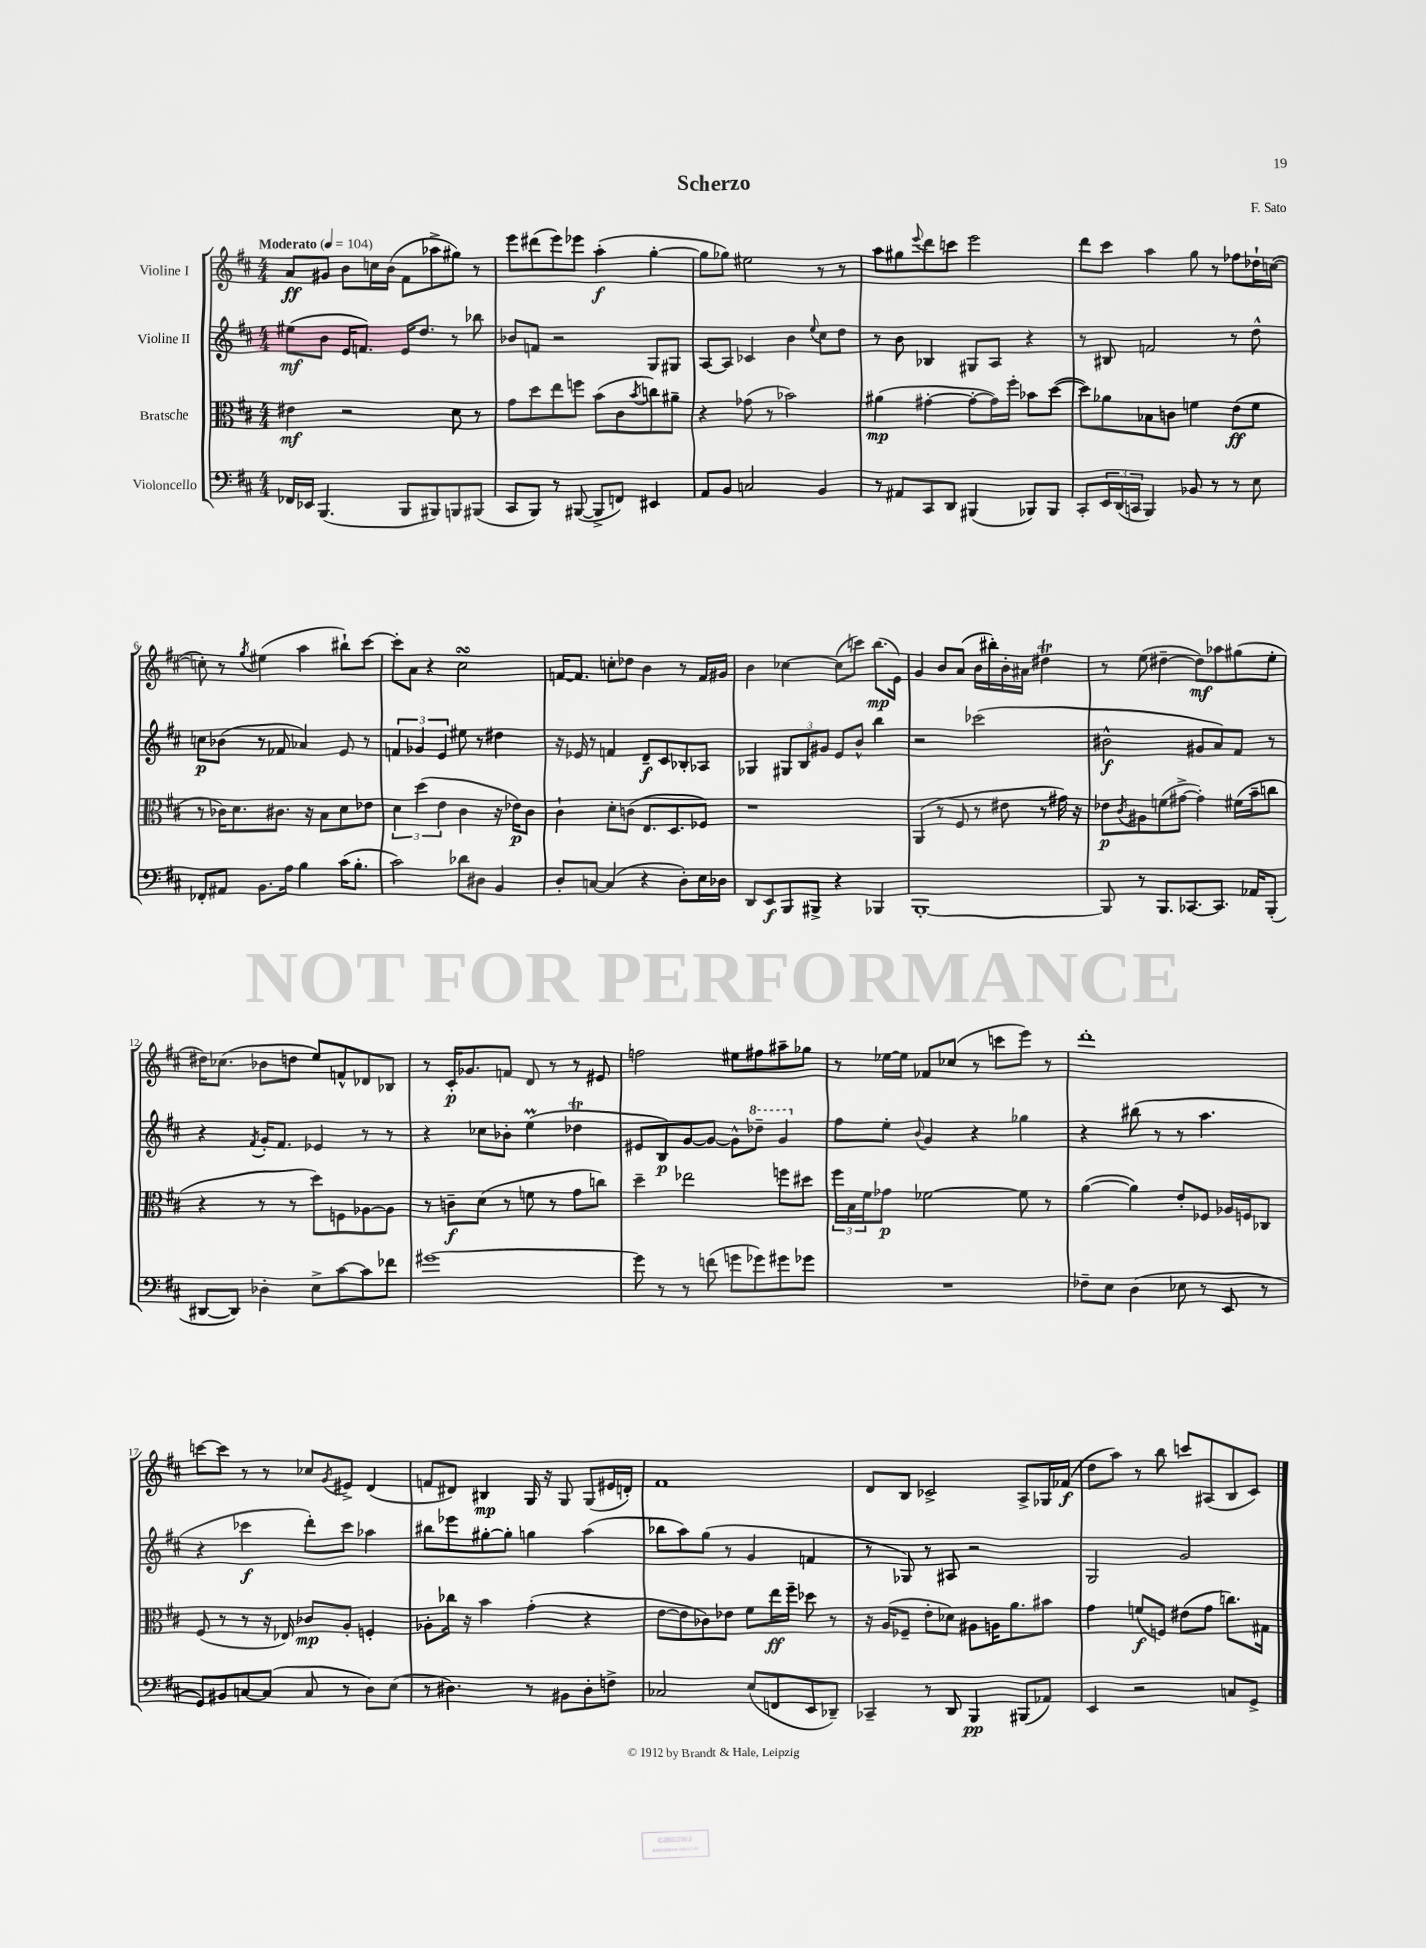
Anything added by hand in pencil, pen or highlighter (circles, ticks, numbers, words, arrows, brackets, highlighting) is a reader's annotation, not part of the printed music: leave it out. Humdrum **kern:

**kern	**dynam	**kern	**dynam	**kern	**dynam	**kern	**dynam
*part4	*part4	*part3	*part3	*part2	*part2	*part1	*part1
*staff4	*staff4	*staff3	*staff3	*staff2	*staff2	*staff1	*staff1
*I"Violoncello	*	*I"Bratsche	*	*I"Violine II	*	*I"Violine I	*
*clefF4	*	*clefC3	*	*clefG2	*	*clefG2	*
*k[f#c#]	*	*k[f#c#]	*	*k[f#c#]	*	*k[f#c#]	*
*M4/4	*	*M4/4	*	*M4/4	*	*M4/4	*
*MM104	*	*MM104	*	*MM104	*	*MM104	*
=1	=1	=1	=1	=1	=1	=1	=1
!	!	!	!	!	!	!LO:TX:a:B:t=Moderato	!
16FF-X/LL	.	4e#X\	mf	(8ee#X\L	mf	8a/L	ff
16EE-X/JJ	.	.	.	.	.	.	.
(4.BBB/	.	.	.	8b\J	.	8g#X/J	.
.	.	2r	.	16e/KL	.	8b\L	.
.	.	.	.	8.fn/J)	.	.	.
.	.	.	.	.	.	16ccn\L	.
.	.	.	.	.	.	(16b\JJ	.
8BBB/L	.	.	.	16e/KL	.	8f#\L	.
.	.	.	.	8.dd/J	.	.	.
8BBB#X/)	.	.	.	.	.	8aa-X^\	.
8BBBn/	.	8d\	.	8r	.	8gg#X\J)	.
(8BBB#X/J	.	8r	.	8bb-X\	.	8r	.
=2	=2	=2	=2	=2	=2	=2	=2
8CC#/L	.	8g\L	.	8b-X/L	.	8eee\L	.
8BBB/J)	.	8dd\	.	8fn/J	.	(8ddd#X\	.
8r	.	8ee\	.	2r	.	8eee\)	.
([8BBB#X/	.	8ffn\J	.	.	.	8eee-X\J	.
8BBB#^/L]	.	(8b\L	.	.	.	(4aa'\	f
8FFn/J)	.	8c#\	.	.	.	.	.
.	.	8qb/	.	.	.	.	.
4EE#X/	.	8ccn\)	.	8G/L	.	[4gg'\	.
.	.	8a#X~\J	.	8G#X/J	.	.	.
=3	=3	=3	=3	=3	=3	=3	=3
8AA/L	.	4r	.	[8A/L	.	8gg\L]	.
8BB/J	.	.	.	8A/J]	.	8gg-X\J)	.
2Cn/	.	(8g-X\	.	4c-X/	.	2ee#X\	.
.	.	8r	.	.	.	.	.
.	.	2b-X\)	.	4b\	.	.	.
.	.	.	.	8qqee/	.	.	.
4BB/	.	.	.	8cc#\L	.	8r	.
.	.	.	.	8dd\J	.	8r	.
=4	=4	=4	=4	=4	=4	=4	=4
8r	.	(4a#X\	mp	8r	.	8aa\L	.
8AA#X/L	.	.	.	8b\	.	8gg#X\	.
.	.	.	.	.	.	8qqeee/	.
8CC#/	.	[4g#X'\	.	4B-X/	.	8ddd\	.
8DD/J	.	.	.	.	.	8cccn\J	.
(4BBB#X/	.	8g#'\L_	.	8G#X/L	.	2eee\	.
.	.	16g#\L])	.	8A/J	.	.	.
.	.	16ff#'\JJ	.	.	.	.	.
8BBB-X/L)	.	8b-X\L	.	4r	.	.	.
8BBB-/J	.	([8dd\J	.	.	.	.	.
=5	=5	=5	=5	=5	=5	=5	=5
8CC#'/L	.	8dd\L])	.	8r	.	8ddd\L	.
24EE/L	.	8a-X\	.	8B#X/	.	8ccc#\J	.
(24DD/	.	.	.	.	.	.	.
24CCn/JJ	.	.	.	.	.	.	.
4BBB/)	.	8B-X\	.	2fn/	.	4aa\	.
.	.	8cn\J	.	.	.	.	.
8BB-X/	.	4fn\	.	.	.	8gg\	.
8r	.	.	.	.	.	8r	.
8r	.	(8e\L	ff	8r	.	8ff-X\L	.
8E\	.	8f\J	.	8dd^^\	.	16dd-X`\L	.
.	.	.	.	.	.	([16ccn\JJ	.
!!LO:LB:g=z
=6	=6	=6	=6	=6	=6	=6	=6
8FF-X'/L	.	8r	.	8ccn\L	p	8ccn'\])	.
8AA#X/J	.	16c-X\KL)	.	(8b-X\J	.	8r	.
.	.	8.d\	.	.	.	.	.
.	.	.	.	.	.	8qgg/	.
8.BB\L	.	.	.	8r	.	(4ee#X\	.
.	.	8.c#X\J	.	8f-X/	.	.	.
16A\Jk	.	.	.	.	.	.	.
4B\	.	.	.	4a-X/)	.	4aa\	.
.	.	16r	.	.	.	.	.
.	.	8B\L	.	.	.	.	.
(16c#\KL	.	8d\	.	8e/	.	8bb#X`\L)	.
8.B'\J	.	.	.	.	.	.	.
.	.	8e-X\J	.	8r	.	[8ccc#\J	.
=7	=7	=7	=7	=7	=7	=7	=7
2c#\)	.	6d\	.	6fn/	.	8ccc#'\L]	.
.	.	.	.	.	.	8a\J	.
.	.	(6dd\	.	6g-X/	.	.	.
.	.	.	.	.	.	4r	.
.	.	6e\	.	6e/	.	.	.
8d-X\L	.	4c#\	.	8ee#X\	.	2cc#sSsS\	.
8D#X\J	.	.	.	8r	.	.	.
4BB/	.	16r	.	4dd#X\	.	.	.
.	.	16e-X\KL)	p	.	.	.	.
.	.	8c#\J	.	.	.	.	.
=8	=8	=8	=8	=8	=8	=8	=8
8D'/L	.	4c#`\	.	16r	.	[16fn/KL	.
.	.	.	.	16e-X/	.	8.f/J]	.
[8Cn/J	.	.	.	8r	.	.	.
(4C/]	.	8d'\L	.	4fn/	.	8ccn'\L	.
.	.	(8cn\J	.	.	.	8dd-X\J	.
4r	.	8.E/L	.	8d~/L	f	4b\	.
.	.	.	.	8c#/	.	.	.
.	.	8.D/	.	.	.	.	.
8D'\L)	.	.	.	8B-X'/	.	8r	.
16E\L	.	8F-X/J)	.	8A-X/J	.	16f/LL	.
16D-X\JJ	.	.	.	.	.	16g#X/JJ	.
=9	=9	=9	=9	=9	=9	=9	=9
8DD/L	.	1r	.	4G-X/	.	4b\	.
8EE/	f	.	.	.	.	.	.
8BBB/	.	.	.	12G#X/L	.	[4cc-X\	.
.	.	.	.	12B/	.	.	.
8BBB#X^/J	.	.	.	.	.	.	.
.	.	.	.	12g#X/J	.	.	.
4r	.	.	.	8e/L	.	(8cc-\L]	.
.	.	.	.	8b^^/J	.	8cccn\J)	.
4BBB-X/	.	.	.	4bb\	.	(8.bb\L	mp
.	.	.	.	.	.	16e\Jk)	.
=10	=10	=10	=10	=10	=10	=10	=10
[1BBB'	.	(4AA/	.	2r	.	4g/	.
.	.	8r	.	.	.	8b/L	.
.	.	8F#/	.	.	.	(8a/J	.
.	.	8r	.	(2ccc-X\	.	16b\LL	.
.	.	.	.	.	.	16bb#X'\)	.
.	.	8e#X\	.	.	.	16b'\	.
.	.	.	.	.	.	16a#X\JJ	.
.	.	8r	.	.	.	4dd#Xt\	.
.	.	16g#X\)	.	.	.	.	.
.	.	16r	.	.	.	.	.
=11	=11	=11	=11	=11	=11	=11	=11
8BBB/]	.	8e-X\L	p	2b#X^^\	f	8r	.
.	.	8qc#/	.	.	.	.	.
8r	.	8A#X\	.	.	.	(8ee\	.
8.BBB/L	.	(8fn\	.	.	.	[4dd#X~\	.
.	.	[8g#X^\J	.	.	.	.	.
[8.CC-X/	.	.	.	.	.	.	.
.	.	4g#'\])	.	8g#X/L	.	8dd#\L])	mf
8.CC-/J]	.	.	.	8a/)	.	8aa-X\	.
.	.	(16f#X\LL	.	8f#/J	.	(8gg#X\	.
16AA-X/KL	.	16b~\J	.	.	.	.	.
(8BBB'/J	.	8ccn\J	.	8r	.	8ee'\J	.
!!LO:LB:g=z
=12	=12	=12	=12	=12	=12	=12	=12
[8DD#X/L	.	4r	.	4r	.	16dd#X\KL)	.
.	.	.	.	.	.	(8.cc-X\J	.
8DD#/J])	.	.	.	.	.	.	.
.	.	.	.	8qf#/	.	.	.
4D-X'\	.	8r	.	16g'/KL	.	8b-X\L	.
.	.	.	.	8.f#/J	.	.	.
.	.	8r	.	.	.	8ddn\J	.
8E^\L	.	8dd\L)	.	4e-X/	.	8ee/L)	.
[8c#\	.	8Fn\	.	.	.	8fn^^/	.
8c#\]	.	[8A-X\	.	8r	.	8d-X/	.
8f-X\J	.	8A-\J]	.	8r	.	8B-X/J	.
=13	=13	=13	=13	=13	=13	=13	=13
[1g#X	.	8r	.	4r	.	8r	.
.	.	8cn~\L	f	.	.	16c#'/KL	p
.	.	.	.	.	.	8.g-X/	.
.	.	(8d\J	.	8cc-X\L	.	.	.
.	.	8r	.	8b-X'\J	.	8fn/J	.
.	.	8fn\	.	(4eeM\	.	8d/	.
.	.	8r	.	.	.	8r	.
.	.	8g\L	.	4dd-XT\	.	8r	.
.	.	8ccn\J)	.	.	.	8e#X/	.
=14	=14	=14	=14	=14	=14	=14	=14
8g#\]	.	4dd~\	.	8e#X/L	.	2ffn\	.
8r	.	.	.	8B/)	p	.	.
8r	.	2ee-X\	.	[8g/	.	.	.
(8fn\	.	.	.	8g/J_	.	.	.
8gn\L	.	.	.	8g^^\L]	.	8ee#X\L	.
*	*	*	*	*8va	*	*	*
8g-X\)	.	.	.	8ddd-X~\J	.	8ff#X\	.
8g#X\	.	8ffn\L	.	4gg/	.	8aa#X~\	.
8g-X\J	.	8dd#X\J	.	.	.	8gg-X\J	.
=15	=15	=15	=15	=15	=15	=15	=15
*	*	*	*	*X8va	*	*	*
1r	.	24ff#\LL	.	8ff#\L	.	8r	.
.	.	24B\	.	.	.	.	.
.	.	24f#\J	.	.	.	.	.
.	.	8g-X\J	p	8ee'\J	.	[16ee-X\LL	.
.	.	.	.	.	.	16ee-\JJ]	.
.	.	.	.	8qqb/	.	.	.
.	.	[2f-X\	.	4g/	.	8f-X/L	.
.	.	.	.	.	.	(8cc-X/J	.
.	.	.	.	4r	.	8r	.
.	.	.	.	.	.	8cccn\L	.
.	.	8f-\]	.	4gg-X\	.	8eee\J)	.
.	.	8r	.	.	.	8r	.
=16	=16	=16	=16	=16	=16	=16	=16
8F-X~\L	.	([4a\	.	4r	.	1ddd'	.
8E\J	.	.	.	.	.	.	.
(4D\	.	4a\])	.	(8bb#X\	.	.	.
.	.	.	.	8r	.	.	.
8E-X\	.	8e'/L	.	8r	.	.	.
8r	.	8F-X/J	.	4.aa\	.	.	.
8EE/	.	16A-X/LL	.	.	.	.	.
.	.	16Fn/J	.	.	.	.	.
8r	.	8C-X/J	.	.	.	.	.
!!LO:LB:g=z
=17	=17	=17	=17	=17	=17	=17	=17
8GG/L)	.	(8F#/	.	4r	.	[8cccn\L	.
8BB#X/	.	8r	.	.	.	8ccc\J]	.
[8Cn/	.	8r	.	4ccc-X\	f	8r	.
(8C/J]	.	16r	.	.	.	8r	.
.	.	16E-X/)	.	.	.	.	.
8C/	.	8c-X/L	mp	8ddd'\L)	.	8cc-X/L	.
.	.	.	.	.	.	8qg/	.
8r	.	8A'/J	.	8ccc-\J	.	8e#X^/J	.
8D\L)	.	4Fn'/	.	4aa-X\	.	(4d/	.
(8E\J	.	.	.	.	.	.	.
=18	=18	=18	=18	=18	=18	=18	=18
8r	.	8A-X'\L	.	8bb#X\L	.	8fn/L	.
4.D#X\)	.	16cc-X\Jk	.	8eee-X\	.	8d#X/J)	.
.	.	16r	.	.	.	.	.
.	.	4b\	.	[8gg#X'\	.	4B#X/	mp
.	.	.	.	8gg#'\J]	.	.	.
8r	.	(4g'\	.	4ggn\	.	16G/	.
.	.	.	.	.	.	16r	.
8BB#X\L	.	.	.	.	.	8G/	.
8D#'\	.	4r	.	(4aa\	.	(8G/L	.
8Fn^\J	.	.	.	.	.	16e#X/L	.
.	.	.	.	.	.	16dn'/JJ)	.
=19	=19	=19	=19	=19	=19	=19	=19
2C-X/	.	[8e\L	.	8bb-X\L	.	1f#	.
.	.	8e\]	.	8aa\)	.	.	.
.	.	8c-X\)	.	(8gg\J	.	.	.
.	.	8e-X\J	.	8r	.	.	.
(8E/L	.	8f#\L	.	4g/	.	.	.
8FFn/	.	16ee\L	ff	.	.	.	.
.	.	16ff#~\JJ	.	.	.	.	.
8EE/	.	8dd-X\	.	4fn/	.	.	.
8DD-X~/J)	.	8r	.	.	.	.	.
=20	=20	=20	=20	=20	=20	=20	=20
4CC-X~/	.	16r	.	8r	.	8d/L	.
.	.	(16A/KL	.	.	.	.	.
.	.	8F-X~/J	.	8G-X/)	.	8B/J	.
8r	.	8e'\L	.	8r	.	2c-X^/	.
8DD/	.	8d-X\J)	.	8A#X/	.	.	.
4BBB/	pp	8A#X\L	.	2r	.	.	.
.	.	16An\K	.	.	.	.	.
.	.	8.a\	.	.	.	.	.
(8BBB#X/L	.	.	.	.	.	8A^/L	.
8AA-X/J)	.	8b#X\J	.	.	.	16G-X/L	.
.	.	.	.	.	.	(16f-X/JJ	f
=21	=21	=21	=21	=21	=21	=21	=21
4EE/	.	4g\	.	2G/	.	8dd\L	.
.	.	.	.	.	.	8aa\J)	.
2r	.	(8fn/L	f	.	.	8r	.
.	.	8Fn/J)	.	.	.	8bb\	.
.	.	(8e#X\L	.	2g/	.	8cccn/L	.
.	.	8g\J	.	.	.	(8A#X/	.
8Cn/L	.	8.ccn\L)	.	.	.	8B/	.
8GG^/J	.	.	.	.	.	8c#/J)	.
.	.	16G#X\Jk	.	.	.	.	.
==	==	==	==	==	==	==	==
*-	*-	*-	*-	*-	*-	*-	*-
